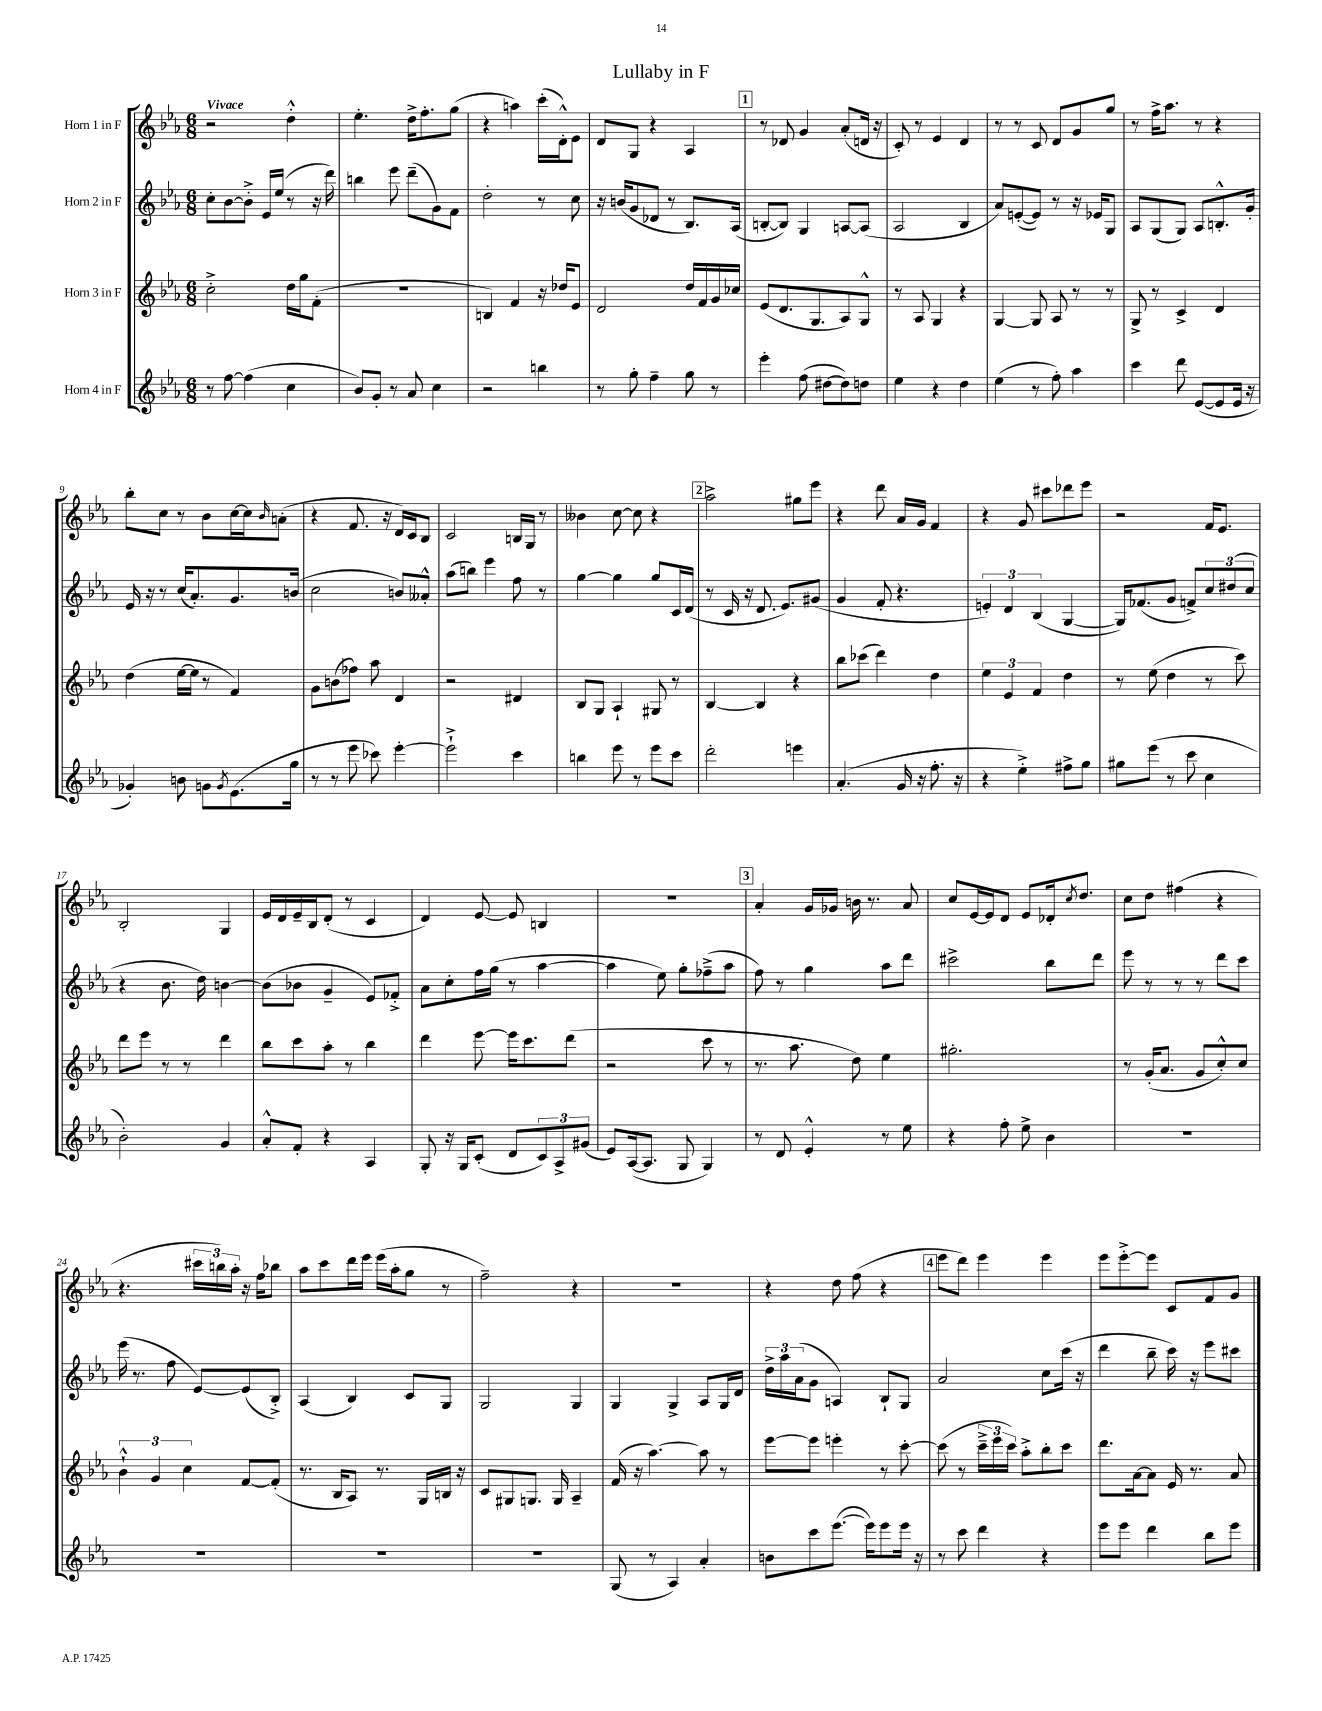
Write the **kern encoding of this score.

**kern	**kern	**kern	**kern
*part4	*part3	*part2	*part1
*staff4	*staff3	*staff2	*staff1
*I"Horn 4 in F	*I"Horn 3 in F	*I"Horn 2 in F	*I"Horn 1 in F
*clefG2	*clefG2	*clefG2	*clefG2
*k[b-e-a-]	*k[b-e-a-]	*k[b-e-a-]	*k[b-e-a-]
*M6/8	*M6/8	*M6/8	*M6/8
=1	=1	=1	=1
!	!	!	!LO:TX:a:B:t=Vivace
8r	2cc'^\	8cc'\L	2r
[8ff\	.	[8b-\	.
(4ff\]	.	8b-'^\J]	.
.	.	16e-/LL	.
.	.	(16ee-/JJ	.
4cc\	16dd\LL	8r	4dd'^^\
.	16gg\J	.	.
.	(8f'\J	16r	.
.	.	16ddd\)	.
=2	=2	=2	=2
8b-/L)	2.r	4bbn\	4.ee-'\
8g'/J	.	.	.
8r	.	8eee-\	.
8a-/	.	(8ddd~\L	16dd^\KL
.	.	.	8.ff'\
4cc\	.	8g\)	.
.	.	8f\J	(8gg\J
=3	=3	=3	=3
2r	4Bn/)	2dd'\	4r
.	4f/	.	4aan\)
4bbn\	16r	8r	(16ccc'\LL
.	16dd-X/KL	.	16d'^^\J)
.	8e-/J	8cc\	8e-\J
=4	=4	=4	=4
8r	2d/	16r	8d/L
.	.	(16bn/KL	.
8gg'\	.	8g/	8G/J
4ff~\	.	8d-X/J	4r
.	.	8r	.
8gg\	16dd/LL	8.B-/L)	4A-/
.	16f/	.	.
8r	16g/	.	.
.	16cc-X/JJ	(16A-/Jk	.
!!LO:REH:place=s1:t=1
=5	=5	=5	=5
4eee-'\	(8e-/L	[8Bn'/L	8r
.	8.d/	8B/J])	8d-X/
(8ff\	.	4G/	4g/
.	8.G/	.	.
[8dd#X\L	.	.	.
8dd#\])	8A-/)	[8An/L	(8a-'/L
8ddn\J	8G^^/J	(8A/J]	16dn/Jk
.	.	.	16r
=6	=6	=6	=6
4ee-\	8r	2A-/	8c'/)
.	8A-/	.	8r
4r	4G/	.	4e-/
4dd\	4r	4B-/	4d/
=7	=7	=7	=7
(4ee-\	[4G/	8a-/L)	8r
.	.	([8en'/	8r
8r	8G/]	8e/J])	8c/
8ff'\)	8A-/	8r	8d/L
4aa-\	8r	16r	8g/
.	.	16e-X/KL	.
.	8r	8G/J	8gg/J
=8	=8	=8	=8
4ccc\	8G^/	8A-/L	8r
.	8r	(8G/	16ff^\KL
.	.	.	8.aa-\J
8ddd\	4c^/	8G/J)	.
([8e-/L	.	8A-/L	8r
8e-/]	4d/	8.Bn'^^/	4r
16e-/Jk	.	.	.
16r	.	16g'/Jk	.
!!LO:LB:g=z
=9	=9	=9	=9
4g-X'/)	(4dd\	16e-/	8bb-'\L
.	.	16r	.
.	.	8r	8cc\J
8bn\	[16ee-\LL	(16cc/KL	8r
.	16ee-\JJ]	8.a-'/)	.
8gn\L	8r	.	8b-\L
8qg/	.	.	.
(8.e-\	4f/)	8.g/	[16cc\L
.	.	.	16cc\J]
.	.	.	16qqb-/
.	.	.	(8an'\J
16gg\Jk	.	(16bn/Jk	.
=10	=10	=10	=10
8r	8g\L	2cc\	4r
8r	(8bn\	.	.
8eee-\	8ff-X\J)	.	8.f/
8ccc-X\)	8aa-\	.	.
.	.	.	16r
[4eee-'\	4d/	8bn/L)	16d/LL)
.	.	.	16c/J
.	.	8a--X'^^/J	8B-/J
=11	=11	=11	=11
2eee-`^\]	2r	(8aa-\L	2c/
.	.	8bbn\J)	.
.	.	4eee-\	.
4ccc\	4d#X/	8ff\	16Bn/LL
.	.	.	16G/JJ
.	.	8r	8r
=12	=12	=12	=12
4bbn\	8B-/L	[4gg\	4b--X\
.	8G/J	.	.
8eee-\	4A-`/	4gg\]	[8cc\
8r	.	.	8cc\]
8eee-\L	8G#X/	8gg/L	4r
8ccc\J	8r	16c/L	.
.	.	(16d/JJ	.
!!LO:REH:place=s1:t=2
=13	=13	=13	=13
2ddd'\	[4B-/	8r	2aa-^\
.	.	16c/	.
.	.	16r	.
.	4B-/]	8.d/	.
.	.	8.e-/L)	.
4eeen\	4r	.	8gg#X\L
.	.	(8g#X/J	8eee-\J
=14	=14	=14	=14
(4.a-'/	8bb-\L	4g/	4r
.	(8ccc-X\J	.	.
.	4ddd\)	8f'/	8ddd\
16g/	.	4.r	16a-/LL
16r	.	.	16g/JJ
8.ff'\	4dd\	.	4f/
16r	.	.	.
=15	=15	=15	=15
4r	6ee-\	6en'/)	4r
.	6e-/	6d/	.
4ee-'^\)	.	.	8g/
.	6f/	(6B-/	.
.	.	.	8ccc#X\L
8ff#X^\L	4dd\	[4G/	8ddd-X\
8gg\J	.	.	8eee-\J
=16	=16	=16	=16
8gg#X\L	8r	16G/KL])	2r
.	.	(8.f-X/	.
(8eee-\J	(8ee-\	.	.
8r	4dd\	8g/J	.
8ccc\	.	8fn^/L)	.
4cc\	8r	12cc/	16f/KL
.	.	.	8.e-/J
.	.	(12dd#X/	.
.	8ccc\)	.	.
.	.	12cc/J	.
!!LO:LB:g=z
=17	=17	=17	=17
2b-'\)	8ddd\L	4r	2B-'/
.	8eee-\J	.	.
.	8r	8.b-\	.
.	8r	.	.
.	.	16dd\)	.
4g/	4ddd\	[4bn\	4G/
=18	=18	=18	=18
8a-'^^/L	8bb-\L	(8b\L]	16e-/LL
.	.	.	16d/
8f'/J	8ccc\	8b-X\J	16e-~/
.	.	.	16B-/J
4r	8aa-'\J	4g~/	(8d'/J
.	8r	.	8r
4A-/	4bb-\	8e-/L)	4c/
.	.	8f-X'^/J	.
=19	=19	=19	=19
8G'/	4ddd\	8a-\L	4d/)
16r	.	8cc'\	.
16G/KL	.	.	.
(8c'/J	[8eee-\	16ff\L	[8e-/
.	.	(16gg\JJ	.
8d/L	16eee-\KL]	8r	8e-/]
.	8.ccc\	.	.
12c/)	.	[4aa-\	4Bn/
12A-^/	.	.	.
.	(8ddd\J	.	.
(12g#X/J	.	.	.
=20	=20	=20	=20
8e-/L)	2r	4aa-\]	2.r
([16A-/k	.	.	.
8.A-/J]	.	.	.
.	.	8ee-\)	.
8G/	.	8gg'\L	.
4G/)	8ccc\	(8ff-X~^\	.
.	8r	8aa-\J	.
!!LO:REH:place=s1:t=3
=21	=21	=21	=21
8r	8.r	8ff\)	4a-'/
8d/	.	8r	.
.	8.aa-\	.	.
4e-'^^/	.	4gg\	16g/LL
.	.	.	16g-X/JJ
.	8dd\)	.	16bn\
.	.	.	8.r
8r	4ee-\	8aa-\L	.
8ee-\	.	8ddd\J	8a-/
=22	=22	=22	=22
4r	2.gg#X'\	2ccc#X^\	8cc/L
.	.	.	[16e-/L
.	.	.	16e-/J]
8ff'\	.	.	8d/J
8ee-^\	.	.	8e-/L
4b-\	.	8bb-\L	16d-X'/k
.	.	.	8qcc/
.	.	.	8.dd/J
.	.	8ddd\J	.
=23	=23	=23	=23
2.r	8r	8eee-\	8cc\L
.	(16g'/KL	8r	8dd\J
.	8.a-/J	.	.
.	.	8r	(4ff#X\
.	8g/L	8r	.
.	8cc'^^/)	8ddd\L	4r
.	8cc/J	8ccc\J	.
!!LO:LB:g=z
=24	=24	=24	=24
2.r	6b-`^^\	(16eee-\	4.r
.	.	8.r	.
.	6g/	.	.
.	.	8ff\	.
.	6cc\	.	.
.	.	[8e-/L)	24ccc#X\LL
.	.	.	24bbn\)
.	.	.	24aa-'\JJ
.	[8f/L	(8e-/]	16r
.	.	.	16ff\KL
.	(8f'/J]	8B-'^/J)	8bb-X\J
=25	=25	=25	=25
2.r	8.r	(4A-/	8aa-\L
.	.	.	8ccc\
.	16B-/KL	.	.
.	8A-/J)	4B-/)	16ddd\L
.	.	.	16eee-\JJ
.	8.r	.	(16eee-\LL
.	.	.	16aa-'\J
.	.	8c/L	8gg\J
.	16G/LL	.	.
.	16Bn/JJ	8G/J	8r
.	16r	.	.
=26	=26	=26	=26
2.r	8c/L	2G/	2ff~\)
.	8G#X/	.	.
.	8.Gn/J	.	.
.	16G/	.	.
.	4A-~/	4G/	4r
=27	=27	=27	=27
(8G/	(16f/	4G/	2.r
.	16r	.	.
8r	[4.aa-\)	.	.
4A-/)	.	4G^/	.
4a-'/	8aa-\]	8A-/L	.
.	8r	16G/L	.
.	.	16d/JJ	.
=28	=28	=28	=28
8bn\L	[8eee-\L	24dd^\LL	4r
.	.	24aa-\	.
.	.	(24a-\J	.
8ccc\	8eee-\J]	8g\J	.
([8.eee-\J	4eeen'\	4An/)	8dd\
.	.	.	(8ff\
16eee-\KL])	.	.	.
8eee-\	8r	8B-`/L	4r
16eee-\Jk	[8ccc'\	8G/J	.
16r	.	.	.
!!LO:REH:place=s1:t=4
=29	=29	=29	=29
8r	(8ccc\]	2a-/	8eee-\L
8ccc\	8r	.	8ddd\J)
4ddd\	24ccc~^\LL	.	4eee-\
.	24eee-\	.	.
.	24ccc\JJ)	.	.
.	8aa-'^\L	.	.
4r	8bb-'\	8cc\L	4eee-\
.	8ccc\J	(16ccc\Jk	.
.	.	16r	.
=30	=30	=30	=30
8eee-\L	8.ddd\L	4ddd\	8eee-\L
8eee-\J	.	.	[8eee-'^\
.	[16a-\k	.	.
4ddd\	8a-\J]	8bb-~\	8eee-\J]
.	16e-/	16ccc\)	8c/L
.	8.r	16r	.
8bb-\L	.	8eee-\L	8f/
8eee-\J	8a-/	8ccc#X\J	8g/J
==	==	==	==
*-	*-	*-	*-
